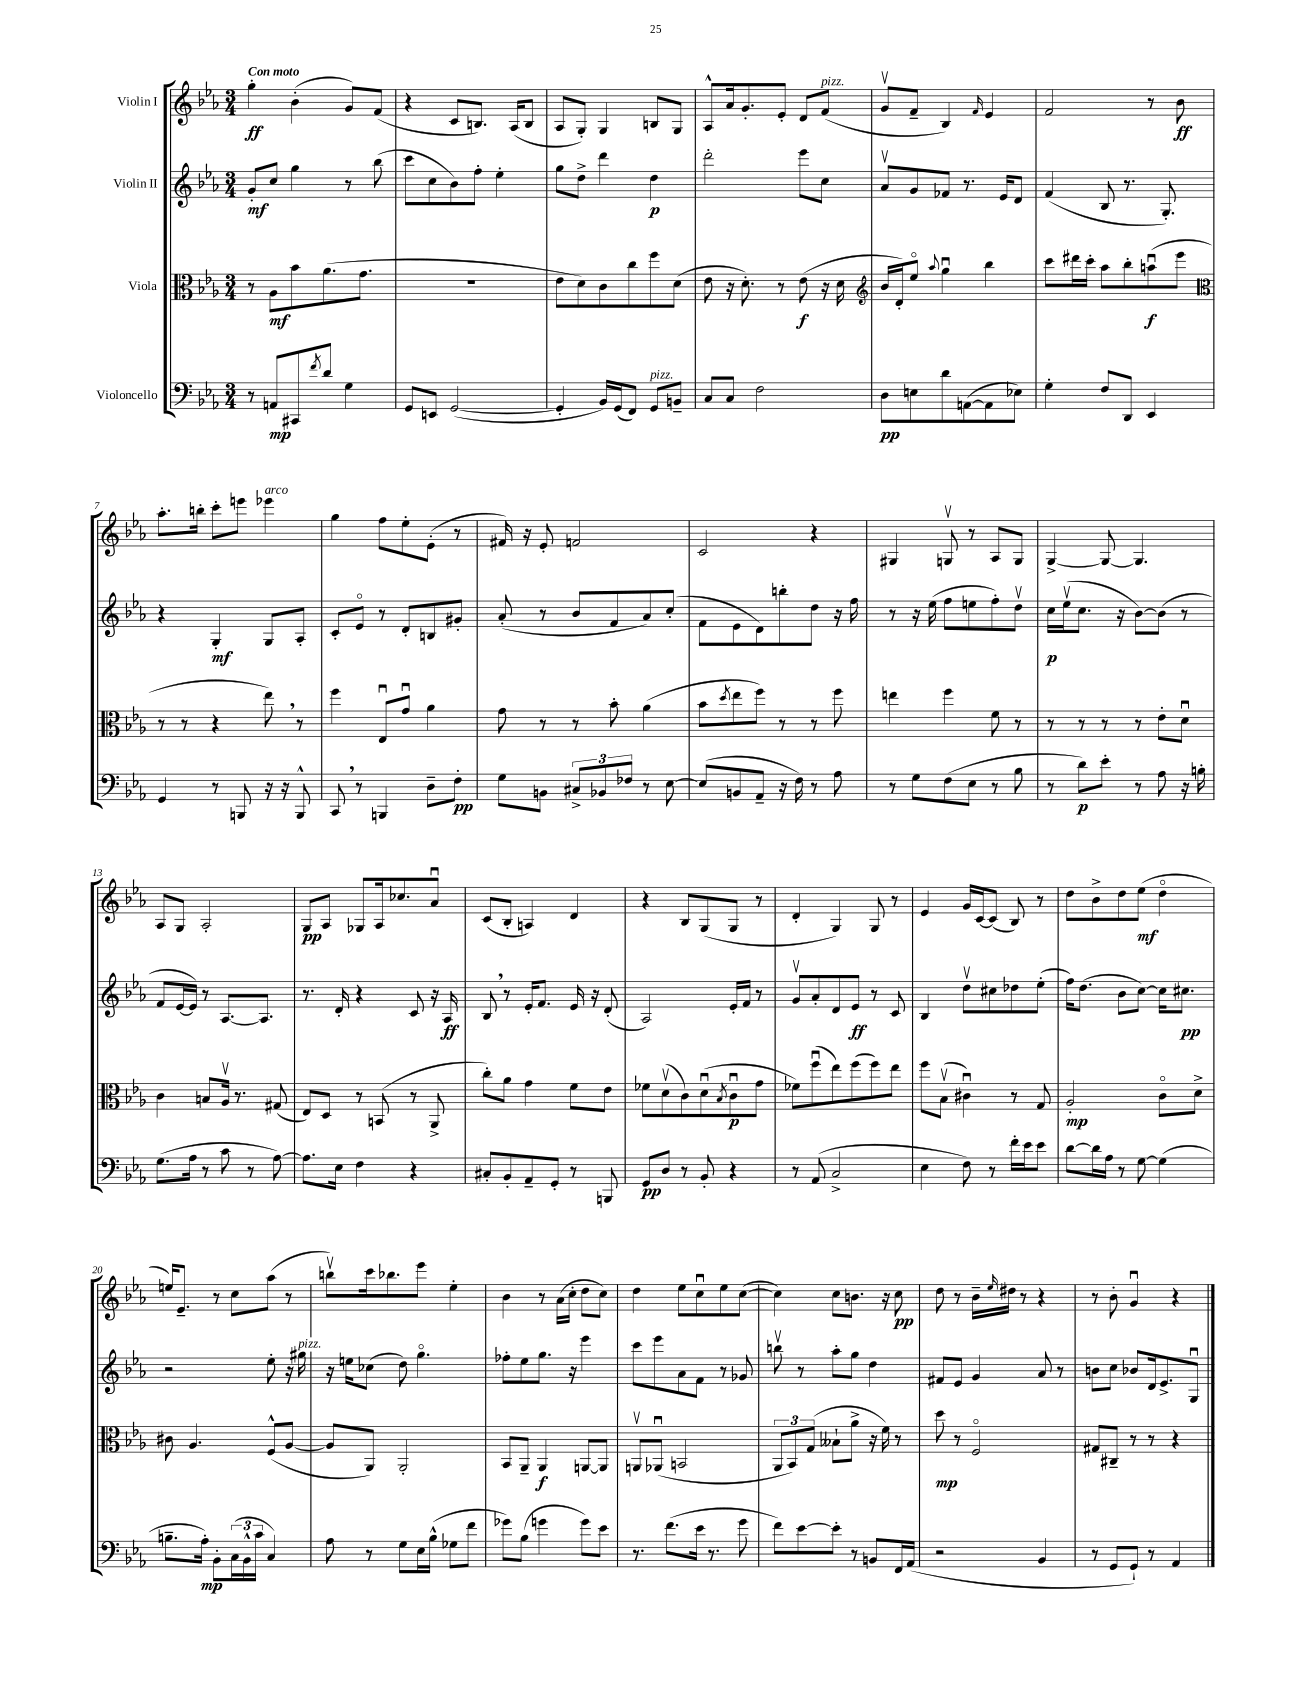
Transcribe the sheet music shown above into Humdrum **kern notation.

**kern	**kern	**kern	**kern
*staff4	*staff3	*staff2	*staff1
*clefF4	*clefC3	*clefG2	*clefG2
*k[b-e-a-]	*k[b-e-a-]	*k[b-e-a-]	*k[b-e-a-]
*M3/4	*M3/4	*M3/4	*M3/4
8r	8r	8g'	4gg'
8AA	8A-	8cc	.
8CC#	8b-	4gg	(4b-'
8qf	.	.	.
8d	(8.a-	.	.
4G	.	8r	8g)
.	8.g	.	.
.	.	(8bb-	(8f
=	=	=	=
8GG	2.r	8ccc	4r
8EE	.	8cc	.
([2GG	.	8b-)	8c
.	.	8ff'	8.B)
.	.	4ee-'	.
.	.	.	(16A-
.	.	.	8B
=	=	=	=
4GG']	8e-	8gg	8A-
.	8d)	8dd^	8G')
16BB-)	8c	4ddd	4G
(16GG	.	.	.
8FF)	8cc	.	.
8GG	8ff	4dd	8B
8BB~	(8d	.	8G
=	=	=	=
8C	8e-	2ddd'	8A-^^
8C	16r	.	16a-
.	8.d')	.	8.g'
2F	.	.	.
.	8r	.	8e-'
.	(8e-	8eee-	8d
.	16r	8cc	(8f
.	16d	.	.
=	=	=	=
*	*clefG2	*	*
8D	16b-	8a-v	8gv
.	16d')	.	.
8E	8ee-o	8g	8f~
.	8qqaa-	.	.
8d	4ggu	8f-	4B-)
([8AA	.	8.r	.
.	.	.	16qqf
8AA]	4bb-	.	4e-
.	.	16e-	.
8E-)	.	8d	.
=	=	=	=
4G'	8ccc	(4f	2f
.	16ddd#	.	.
.	16ccc'	.	.
8F	8aa-	8B-	.
8DD	8bb-'	8.r	.
4EE-	(8aau	.	8r
.	.	8.G')	.
.	8eee-	.	8b-
=	=	=	=
*	*clefC3	*	*
4GG	8r	4r	8.aa-'
.	8r	.	.
.	.	.	16bb'
8r	4r	4G'	8ccc'
8BBB	.	.	8eee
16r	8ee-)	8G	4eee-
16r	.	.	.
8BBB^^	8r	8A-'	.
=	=	=	=
8CC	4ff	8c'	4gg
8r	.	8e-o	.
4BBB	8E-u	8r	8ff
.	8gu	8d'	8ee-'
8D~	4a-	8B	(8e-'
8F'	.	8g#'	8r
=	=	=	=
8G	8g	(8a-'	16f#)
.	.	.	16r
8BB	8r	8r	8e-'
12C#^	8r	8b-	2f
12BB-	.	.	.
.	8b-'	8f	.
12F-	.	.	.
8r	(4a-	8a-)	.
[8E-	.	(8cc'	.
=	=	=	=
(8E-]	8b-	8f	2c
.	8qdd	.	.
8BB	8ee-	8e-	.
8AA-~	8ff)	8d)	.
16r	8r	8bb'	.
16F)	.	.	.
8r	8r	8dd	4r
8A-	8ff	16r	.
.	.	16ff	.
=	=	=	=
8r	4ee	8r	4G#
8G	.	16r	.
.	.	(16ee-	.
(8F	4ff	8ff	8Gv
8E-	.	8ee	8r
8r	8f	8ff')	8A-
8B-	8r	8ddv	8G
=	=	=	=
8r	8r	16cc	[4G^
.	.	(16ee-v	.
8d)	8r	8.cc	.
8e-'	8r	.	8G_
.	.	16r	.
8r	8r	[8b-)	4.G]
8A-	8e-'	(8b-]	.
16r	8du	8r	.
16B'	.	.	.
=	=	=	=
(8.G	4c	8f	8A-
.	.	[16e-	8G
16A-	.	16e-])	.
8r	8B	8r	2A-'
8c	16A-v	[8.A-	.
.	8.r	.	.
8r	.	.	.
.	.	8.A-]	.
[8A-)	(8G#	.	.
=	=	=	=
8.A-]	8E-)	8.r	8G
.	8D	.	8A-
16E-	.	16d'	.
4F	8r	4r	8G-
.	(8BB	.	16A-
.	.	.	8.cc-
4r	8r	8c	.
.	8AA-^	16r	8a-u
.	.	16A-	.
=	=	=	=
8C#'	8cc')	8B-	(8c
8BB-'	8a-	8r	8B-'
8AA-~	4g	16e-'	4A)
.	.	8.f	.
8GG'	.	.	.
8r	8f	16e-	4d
.	.	16r	.
8BBB	8e-	(8d'	.
=	=	=	=
8GG	8f-	2A-)	4r
8D	(8dv	.	.
8r	8c)	.	8B-
8BB-'	(8du	.	(8G
.	8qB-	.	.
4r	8cu	16e-'	8G
.	.	16f	.
.	8g	8r	8r
=	=	=	=
8r	8f-)	8gv	4d'
(8AA-	(8ffu	8a-'	.
2C^	8ee-)	8d	4G)
.	(8ff	8e-	.
.	8ff)	8r	8G
.	8ee-	8c	8r
=	=	=	=
4E-	8ff	4B-	4e-
.	(8B-v	.	.
8F)	4c#u)	8ddv	16g
.	.	.	[16c
8r	.	8cc#	(8c]
16f'	8r	8dd-	8B-)
16e-	.	.	.
8e-	8G	(8ee-'	8r
=	=	=	=
[8d	2A-'	16ff)	8dd
.	.	(8.dd	.
16d]	.	.	8b-^
16A-	.	.	.
8r	.	8b-	8dd
[8G	.	[8cc)	(8ee-
(4G]	8co	16cc]	4ddo
.	.	8.cc#	.
.	8d^	.	.
=	=	=	=
8.B~	8c#	2r	16ee)
.	.	.	8.e-~
.	4.A-	.	.
16A-')	.	.	.
8BB-'	.	.	8r
(24C	.	.	8cc
24BB-^^	.	.	.
24c	.	.	.
4C)	(8F^^	8ee-'	(8aa-
.	[8A-	16r	8r
.	.	16gg#	.
=	=	=	=
8A-	8A-]	16r	8bbv)
.	.	16ee	.
8r	8AA-)	(8cc-	16ccc
.	.	.	8.bb-
8G	2AA-'	8dd)	.
16E-	.	4.ggo	8eee-
(16B-^^	.	.	.
8G-	.	.	4ee-'
8f	.	.	.
=	=	=	=
8g-)	8BB-	8ff-'	4b-
(8B-	8AA-~	8ee-	.
4g	4AA-	8.gg	8r
.	.	.	(16a-
.	.	16r	16cc'
8g)	[8AA	4eee-	8dd
8e-	8AA]	.	8cc)
=	=	=	=
8.r	8AAv	8ccc	4dd
.	(8AA-u	8eee-	.
(8.f	.	.	.
.	2BB	8a-	8ee-
16e-	.	8f	8ccu
8.r	.	.	.
.	.	8r	8ee-
8g	.	8g-	([8cc
=	=	=	=
8f)	12AA-	8bbv	4cc])
.	12BB-)	.	.
[8e-	.	8r	.
.	(12G	.	.
8e-']	8B--`	8aa-'	8cc
8r	8a-^	8gg	8.b
8BB	16r	4dd	.
.	16f)	.	16r
16FF	8r	.	8cc
(16AA-	.	.	.
=	=	=	=
2r	8dd	8f#	8dd
.	8r	8e-	8r
.	2Fo	4g	16b-~
.	.	.	16qqee-
.	.	.	16dd#
.	.	.	8r
4BB-	.	8a-	4r
.	.	8r	.
=	=	=	=
8r	8G#	8b	8r
8GG	8C#~	8cc	8b-'
8GG`)	8r	8b-	4gu
8r	8r	16d	.
.	.	8.e-^	.
4AA-	4r	.	4r
.	.	8Gu	.
==	==	==	==
*-	*-	*-	*-
